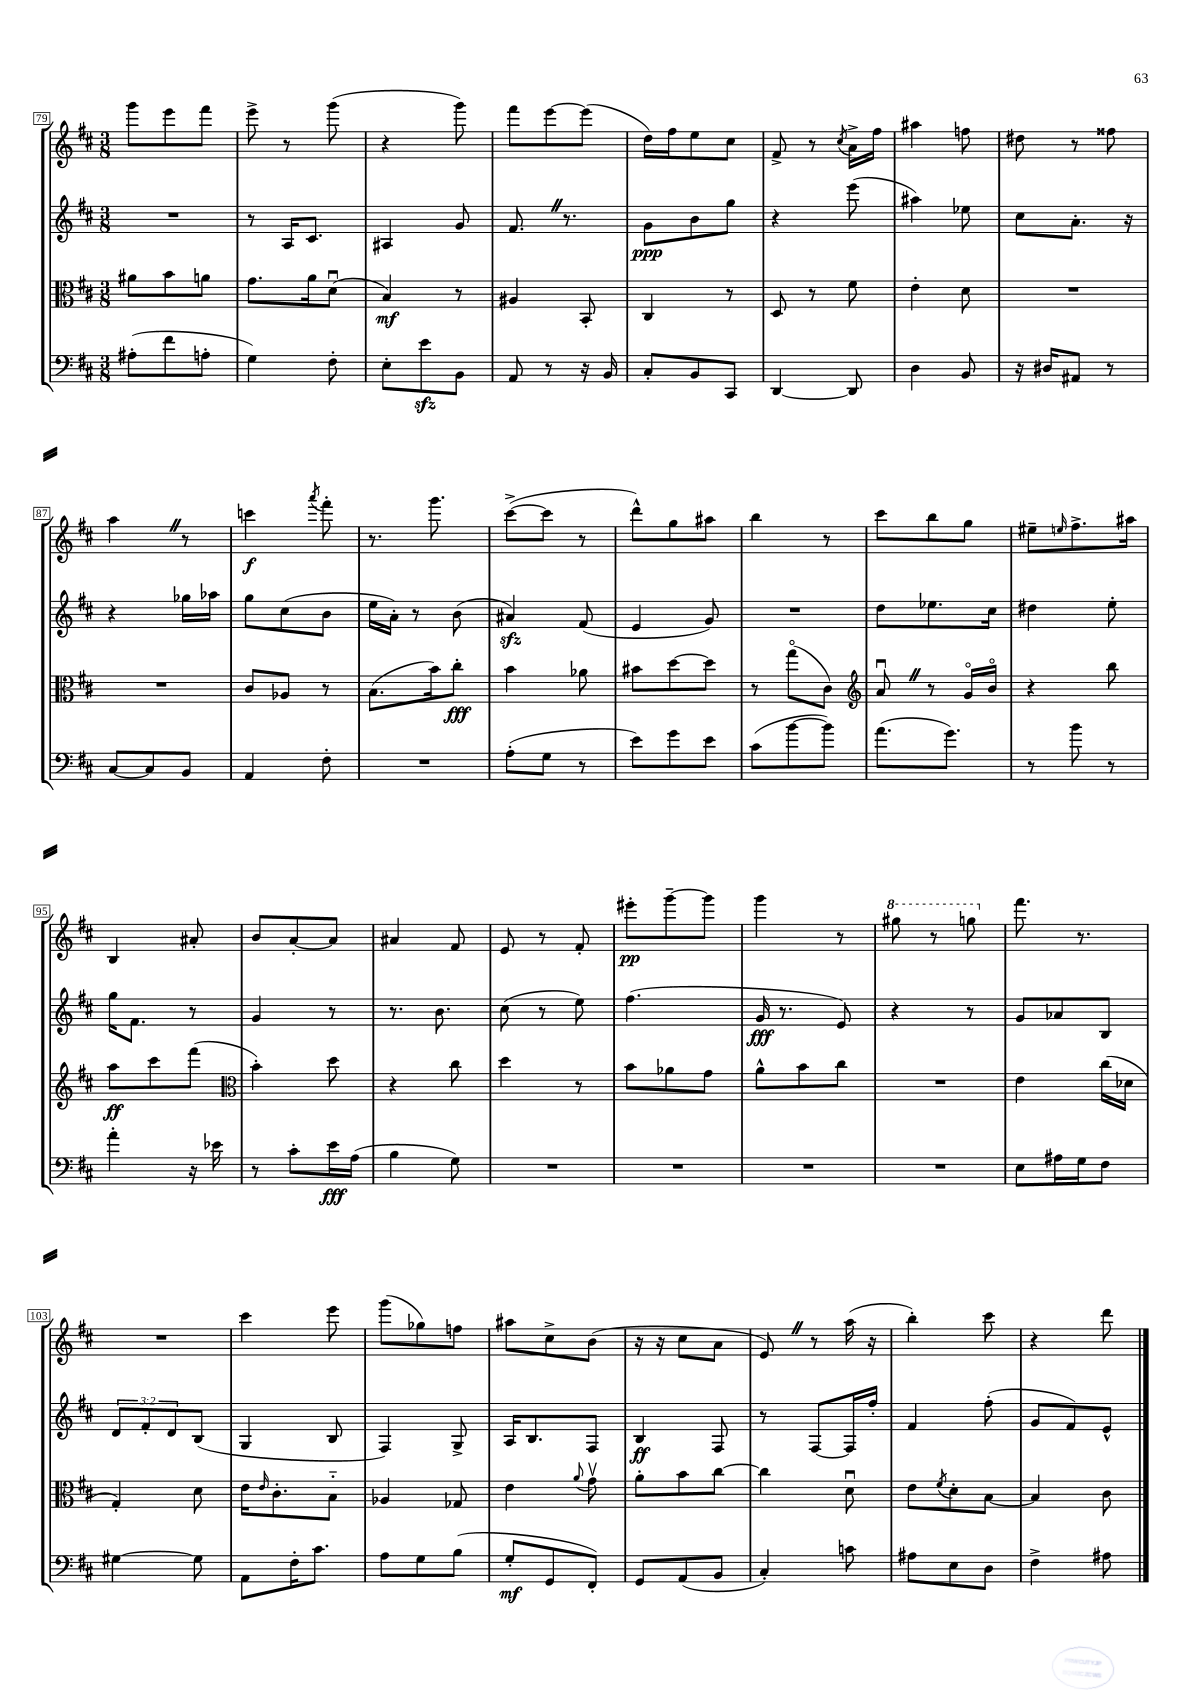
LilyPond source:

<<
\new StaffGroup <<
\new Staff = "s0" {
    \clef treble \key d \major \numericTimeSignature \time 3/8
    g'''8 e'''8 fis'''8 |
    e'''8-> r8 g'''8( |
    r4 g'''8) |
    fis'''8 e'''8~ e'''8( |
    d''16) fis''16 e''8 cis''8 |
    fis'8-> r8 \acciaccatura { cis''8 } a'16-> fis''16 |
    ais''4 f''8 |
    dis''8 r8 fisis''8 |
    a''4 \once \override BreathingSign.text = \markup { \musicglyph "scripts.caesura.straight" } \breathe r8 |
    c'''4\f \acciaccatura { a'''8 } fis'''8-. |
    r8. g'''8. |
    cis'''8~->( cis'''8 r8 |
    d'''8-^) g''8 ais''8 |
    b''4 r8 |
    cis'''8 b''8 g''8 |
    eis''8-- \grace { e''16 } fis''8.-> ais''16 |
    b4 ais'8-. |
    b'8 a'8~-. a'8 |
    ais'4 fis'8 |
    e'8 r8 fis'8-. |
    eis'''8-.\pp g'''8~-- g'''8 |
    g'''4 r8 |
    \ottava #1 gis'''8 r8 g'''8 \ottava #0 |
    fis'''8. r8. |
    R4. |
    cis'''4 e'''8 |
    g'''8( ges''8) f''8 |
    ais''8 cis''8-> b'8( |
    r16 r16 cis''8 a'8 |
    e'8) \once \override BreathingSign.text = \markup { \musicglyph "scripts.caesura.straight" } \breathe r8 a''16( r16 |
    b''4-.) cis'''8 |
    r4 d'''8 \bar "|." |
}
\new Staff = "s1" {
    \clef treble \key d \major \numericTimeSignature \time 3/8 \override Staff.TupletNumber.text = #tuplet-number::calc-fraction-text
    R4. |
    r8 a16 cis'8. |
    ais4 g'8 |
    fis'8. \once \override BreathingSign.text = \markup { \musicglyph "scripts.caesura.straight" } \breathe r8. |
    g'8\ppp b'8 g''8 |
    r4 e'''8( |
    ais''4) ees''8 |
    cis''8 a'8.-. r16 |
    r4 ges''16 aes''16 |
    g''8 cis''8( b'8 |
    e''16 a'16-.) r8 b'8( |
    ais'4\sfz) fis'8( |
    e'4 g'8) |
    R4. |
    d''8 ees''8. cis''16 |
    dis''4 e''8-. |
    g''16 fis'8. r8 |
    g'4 r8 |
    r8. b'8. |
    cis''8( r8 e''8) |
    fis''4.( |
    g'16\fff r8. e'8) |
    r4 r8 |
    g'8 aes'8 b8 |
    \tuplet 3/2 { d'8 fis'8-. d'8 } b8( |
    g4 b8 |
    fis4) g8-> |
    a16 b8. fis8 |
    b4\ff fis8 |
    r8 fis8~ fis16 fis''16-. |
    fis'4 fis''8-.( |
    g'8 fis'8) e'8-^ \bar "|." |
}
\new Staff = "s2" {
    \clef alto \key d \major \numericTimeSignature \time 3/8
    ais'8 b'8 a'8 |
    g'8. a'16 d'8\downbow( |
    b4\mf) r8 |
    ais4 b,8-. |
    cis4 r8 |
    d8 r8 fis'8 |
    e'4-. d'8 |
    R4. |
    R4. |
    cis'8 aes8 r8 |
    b8.( b'16) cis''8-.\fff |
    b'4 aes'8 |
    bis'8 d''8~ d''8 |
    r8 g''8\flageolet( cis'8) |
    \clef treble a'8\downbow \once \override BreathingSign.text = \markup { \musicglyph "scripts.caesura.straight" } \breathe r8 g'16\flageolet b'16\flageolet |
    r4 b''8 |
    a''8\ff cis'''8 fis'''8( |
    \clef alto b'4-.) d''8 |
    r4 cis''8 |
    d''4 r8 |
    b'8 aes'8 g'8 |
    a'8-^ b'8 cis''8 |
    R4. |
    e'4 cis''16( des'16 |
    g4-.) d'8 |
    e'16 \grace { e'16 } cis'8.-. b8-_ |
    aes4 ges8 |
    e'4 \appoggiatura { a'8 } g'8\upbow |
    a'8-. b'8 cis''8~ |
    cis''4 d'8\downbow |
    e'8 \acciaccatura { fis'8 } d'8-. b8~ |
    b4 cis'8 \bar "|." |
}
\new Staff = "s3" {
    \clef bass \key d \major \numericTimeSignature \time 3/8
    ais8-.( fis'8 a8-. |
    g4) fis8-. |
    e8-. e'8\sfz b,8 |
    a,8 r8 r16 b,16 |
    cis8-. b,8 cis,8 |
    d,4~ d,8 |
    d4 b,8 |
    r16 dis16 ais,8 r8 |
    cis8~ cis8 b,8 |
    a,4 fis8-. |
    R4. |
    a8-.( g8 r8 |
    e'8) g'8 e'8 |
    cis'8( b'8~ b'8) |
    a'8.( g'8.) |
    r8 b'8 r8 |
    a'4-. r16 ees'16 |
    r8 cis'8-. e'16\fff a16( |
    b4 g8) |
    R4. |
    R4. |
    R4. |
    R4. |
    e8 ais16 g16 fis8 |
    gis4~ gis8 |
    a,8 fis16-. cis'8. |
    a8 g8 b8( |
    g8-.\mf g,8 fis,8-.) |
    g,8 a,8( b,8 |
    cis4-.) c'8 |
    ais8 e8 d8 |
    fis4-> ais8 \bar "|." |
}
>>
>>
\layout { \context { \Score currentBarNumber = #79 \override BarNumber.stencil = #(make-stencil-boxer 0.1 0.3 ly:text-interface::print) } }
